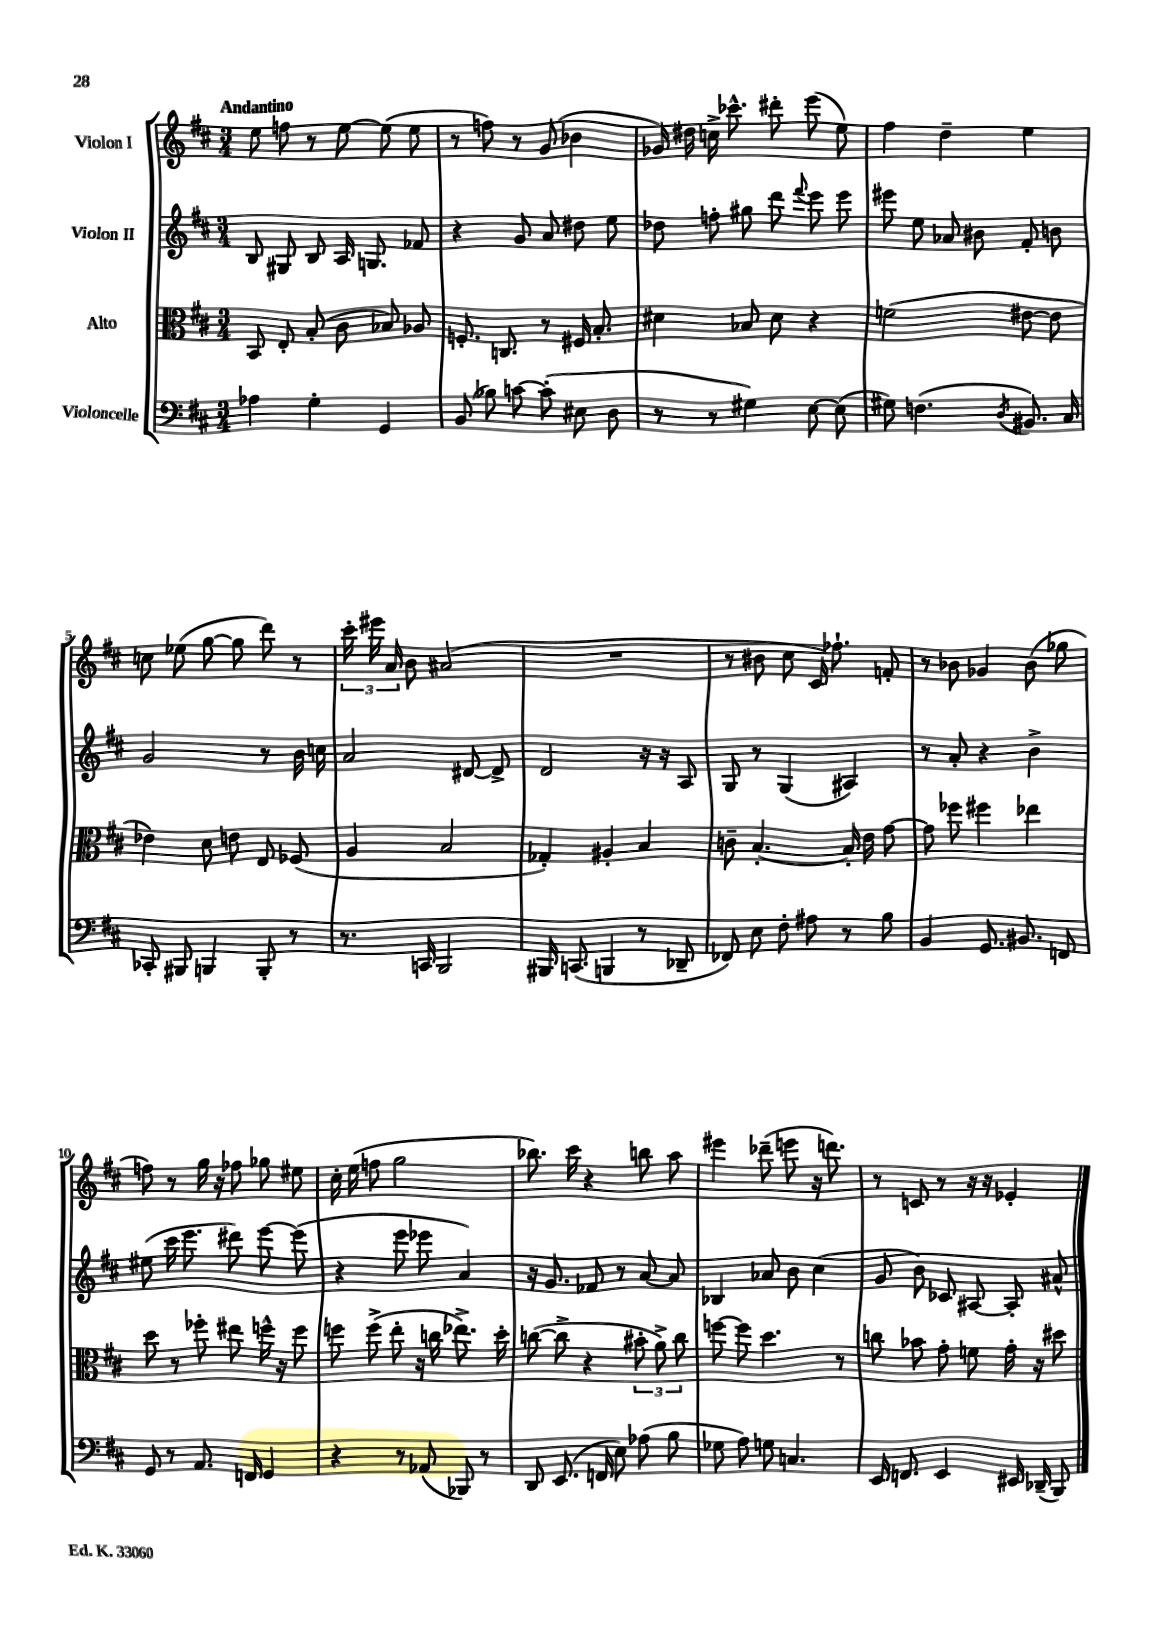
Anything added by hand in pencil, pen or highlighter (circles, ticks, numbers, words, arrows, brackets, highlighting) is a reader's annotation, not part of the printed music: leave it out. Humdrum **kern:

**kern	**kern	**kern	**kern
*staff4	*staff3	*staff2	*staff1
*clefF4	*clefC3	*clefG2	*clefG2
*k[f#c#]	*k[f#c#]	*k[f#c#]	*k[f#c#]
*M3/4	*M3/4	*M3/4	*M3/4
4A-	8BB	8B	8ee
.	8E'	8G#	8ff
4G'	(8B'	8B	8r
.	8c#	16A	[8ee
.	.	8.G	.
4GG	8B-)	.	(8ee]
.	8A-	8f-	8ee
=	=	=	=
(8BB	8.F'	4r	8r
8B-)	.	.	8ff)
.	8.C	.	.
[8c	.	8g	8r
(8c']	8r	8a	(8g
8E#	16F#	8dd#	4b-
.	8.B'	.	.
8D	.	8ee	.
=	=	=	=
8r	4d#	8dd-	16g-)
.	.	.	16dd#
8r	.	8ff'	16cc^
.	.	.	8.ccc-^^
4G#)	8B-	8gg#	.
.	8d#	8ddd	8ddd#'
.	.	8qqfff#	.
[8E	4r	8eee	(8eee
(8E]	.	8eee	8ee)
=	=	=	=
8G#)	(2f	8eee#	4ff#
(4.F	.	8ee	.
.	.	8a-	4dd~
.	.	8b#	.
8qD	.	.	.
8.BB#)	[8e#	8f#'	4ee
.	8e#]	8b	.
16C#	.	.	.
=	=	=	=
8CC-'	4e-)	2g	8cc
8BBB#	.	.	(8ee-
4BBB	8d	.	[8gg
.	8e	.	8gg]
8BBB'	8E	8r	8ddd)
8r	(8F-	16b	8r
.	.	16cc	.
=	=	=	=
8.r	4A	2a	24ccc#'
.	.	.	24eee#
.	.	.	24a
.	.	.	8b
16CC	.	.	.
2BBB	2B	.	(2a#
.	.	[8d#	.
.	.	8d#^]	.
=	=	=	=
16BBB#	4G-')	2d	2.r
(8.CC	.	.	.
4BBB	4A#'	.	.
8r	4B	16r	.
.	.	16r	.
8DD-~	.	8A	.
=	=	=	=
8FF-)	8c~	8G	8r
8E	[4.B'	8r	8b#
8F#'	.	(4G	8cc#
8A#	.	.	16c#)
.	.	.	8.ff-`
8r	16B']	4A#)	.
.	16e	.	.
8B	[8g	.	8f'
=	=	=	=
4BB	8g]	8r	8r
.	8ff-	8a'	8b-
8.GG	4ff#	4r	4g-
8.BB#	.	.	.
.	4ee-	4b^	(8b-
8FF	.	.	8gg-
=	=	=	=
8GG	8dd	(8ee#	8ff)
8r	8r	16ccc#	8r
.	.	8.eee	.
8.AA	8ff-'	.	16gg
.	.	.	16r
.	8ee#	8ddd#)	8ff-
16FF	.	.	.
4GG	16ff^^	[8eee	8gg-
.	16r	.	.
.	8ff	(8eee]	8ee#
=	=	=	=
4r	8ff	4r	16cc#'
.	.	.	(16ee
.	(8ff^	.	8ff
8r	8ee'	8eee	2gg
(8AA-	16r	8eee-	.
.	16cc	.	.
8BBB-)	8.ee-^)	4a)	.
8r	.	.	.
.	16dd'	.	.
=	=	=	=
8DD	([8cc	16r	8.bb-)
.	.	8.g	.
(8.EE	8cc^]	.	.
.	.	.	16ccc#
.	4r	8f-	4r
16FF	.	.	.
8E)	.	8r	.
(8A-	12b#'	[8a	8bb
.	12a^)	.	.
8B	.	8a]	8aa
.	12cc	.	.
=	=	=	=
8G-	[8ff	4B-	4eee#
8A)	8ff]	.	.
8G	4.dd	8a-	(8ddd-~
4.C	.	8b	8eee
.	.	(4cc#	16r
.	.	.	8.ddd)
.	8r	.	.
=	=	=	=
16EE	8cc	8g	8r
8.FF	.	.	.
.	8b-	8b)	8c
4EE	8g'	8c-	8r
.	8f	[8A#	16r
.	.	.	16r
16EE#	16g'	8A#']	4e-'
(16DD-~	16r	.	.
8BBB)	8dd#	8a#^^	.
==	==	==	==
*-	*-	*-	*-
